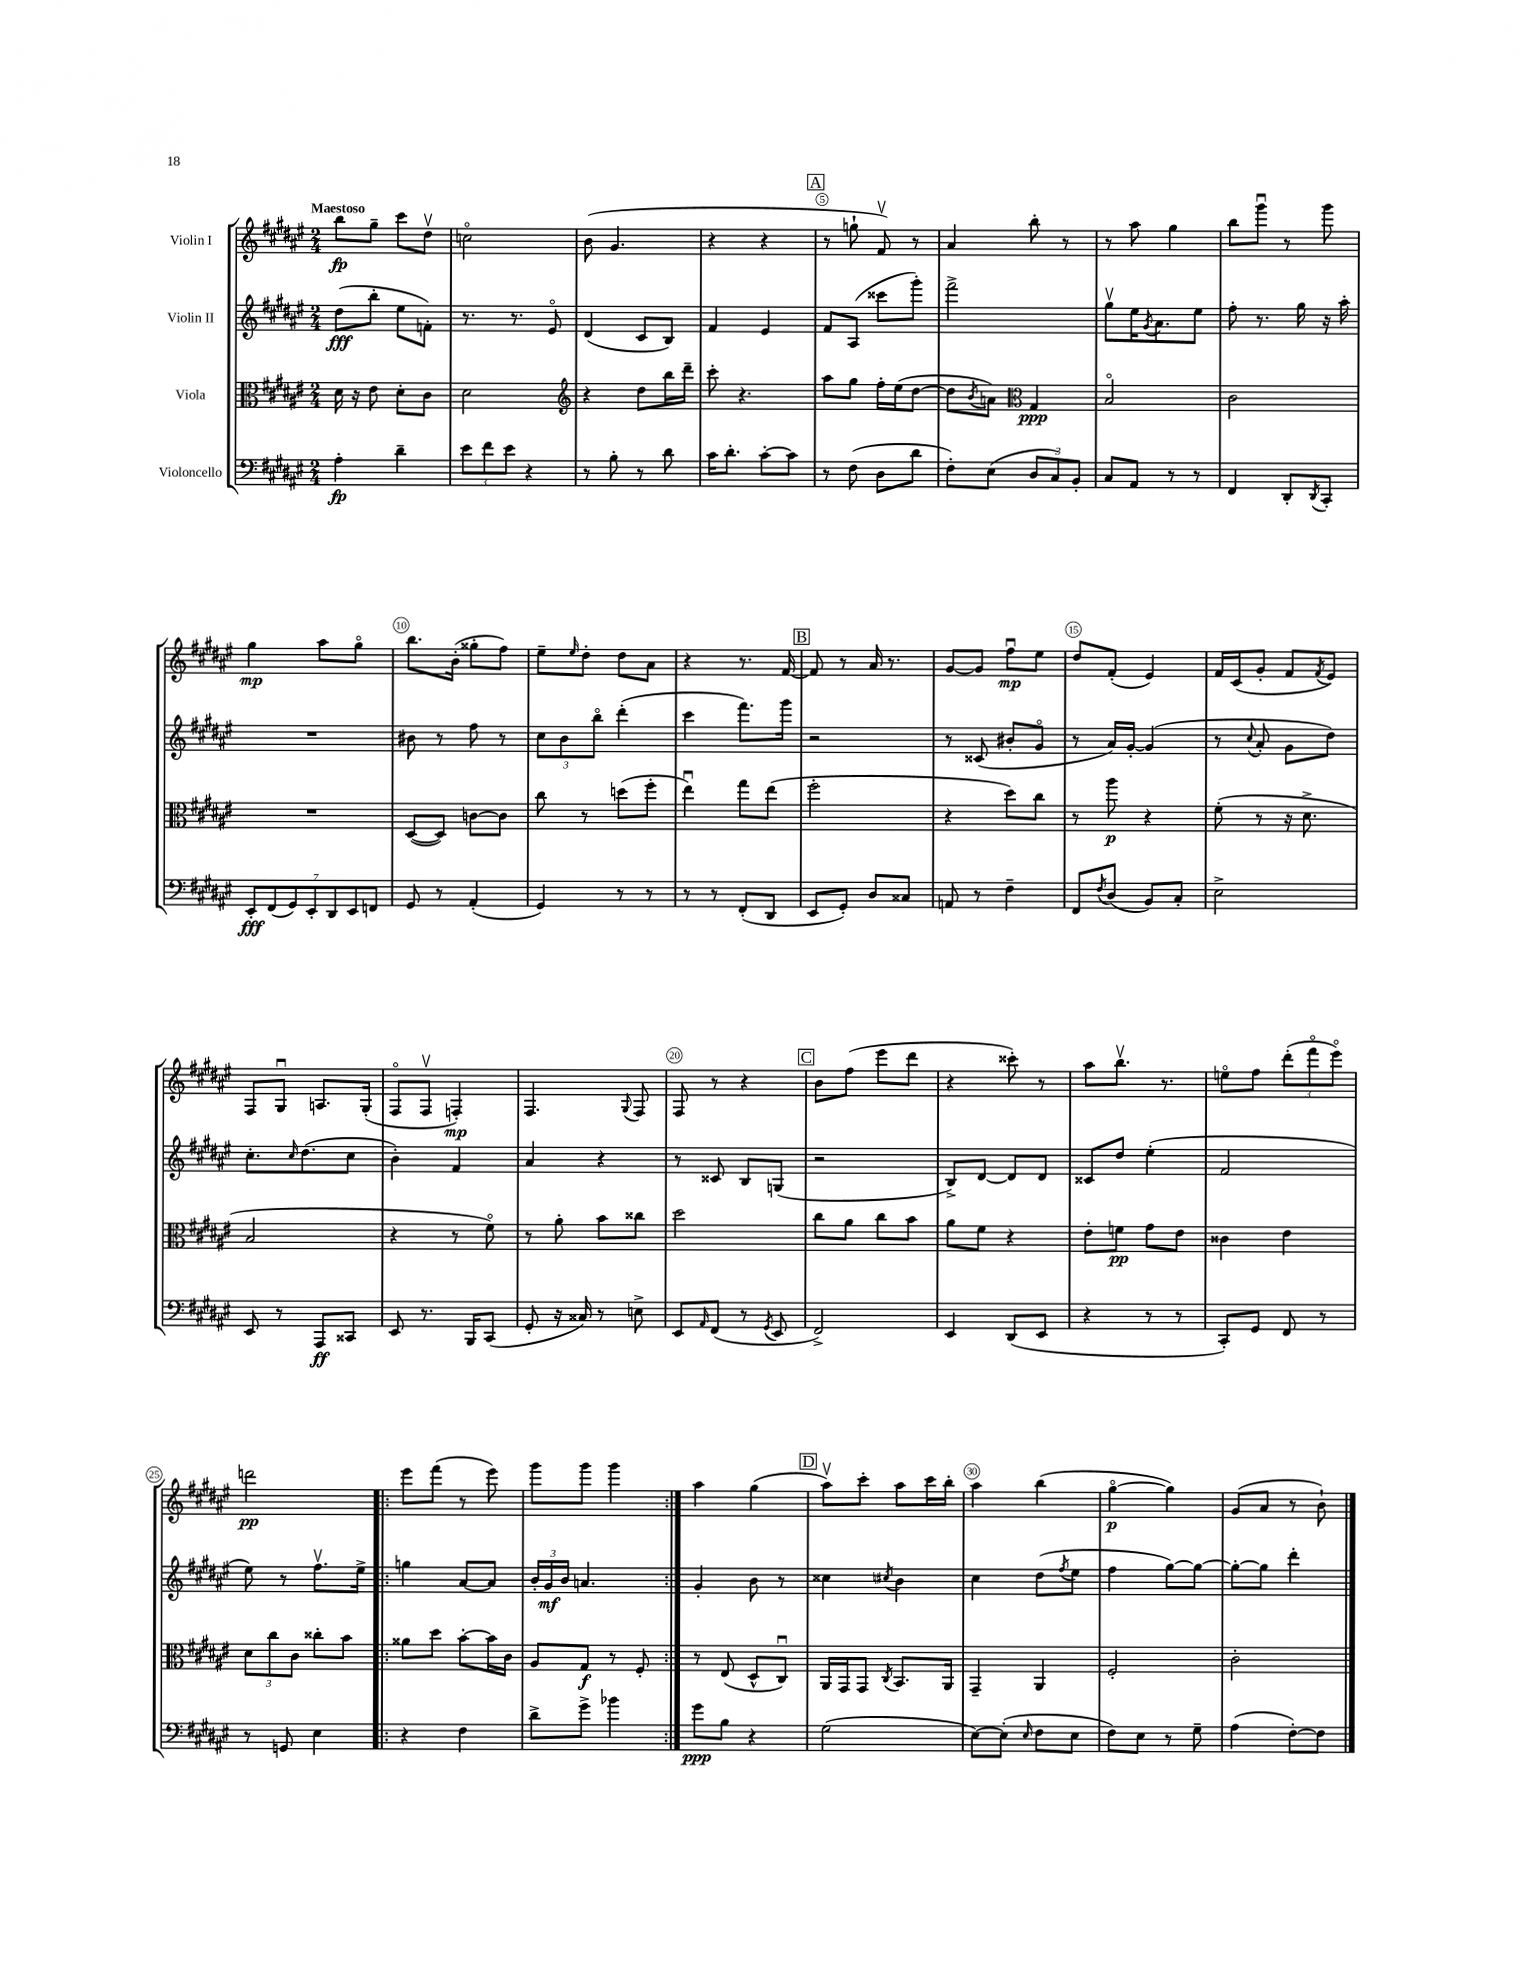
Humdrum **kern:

**kern	**kern	**kern	**kern
*staff4	*staff3	*staff2	*staff1
*clefF4	*clefC3	*clefG2	*clefG2
*k[f#c#g#d#a#e#]	*k[f#c#g#d#a#e#]	*k[f#c#g#d#a#e#]	*k[f#c#g#d#a#e#]
*M2/4	*M2/4	*M2/4	*M2/4
4A#'	16d#	(8dd#	8bb
.	16r	.	.
.	8e#	8bb'	8gg#~
4d#~	8d#'	8ee#	8ccc#
.	8c#	8f')	8dd#v
=	=	=	=
12e#	2d#	8.r	2cco
12f#	.	.	.
12e#	.	.	.
.	.	8.r	.
4r	.	.	.
.	.	8e#o	.
=	=	=	=
*	*clefG2	*	*
8r	4r	(4d#	(8b
8B'	.	.	4.g#
8r	8dd#	8c#	.
8d#	16bb	8B)	.
.	16ddd#~	.	.
=	=	=	=
16c#	8ccc#'	4f#	4r
8.d#'	.	.	.
.	4.r	.	.
[8c#'	.	4e#	4r
8c#]	.	.	.
=	=	=	=
8r	8aa#	8f#	8r
(8F#	8gg#	(8A#	8gg`
8D#	16ff#'	8ccc##	8f#v)
.	(16ee#	.	.
8d#	[8dd#	8ggg#')	8r
=	=	=	=
8F#')	8dd#]	2fff#^	4a#
.	8qb	.	.
(8E#	8a)	.	.
*	*clefC3	*	*
12D#	4G#	.	8bb'
12C#)	.	.	.
.	.	.	8r
12BB'	.	.	.
=	=	=	=
8C#	2Bo	8gg#v	8r
8AA#	.	16ee#	8aa#
.	.	8qg#	.
.	.	8.a#	.
8r	.	.	4gg#
8r	.	8ee#	.
=	=	=	=
4FF#	2c#	8ff#'	8bb
.	.	8.r	8ggg#u
8DD#'	.	.	8r
.	.	16gg#	.
8qDD#	.	.	.
8CC#'	.	16r	8ggg#
.	.	16aa#'	.
=	=	=	=
14EE#'	2r	2r	4gg#
(14FF#	.	.	.
14GG#)	.	.	.
14EE#'	.	.	.
.	.	.	8aa#
14DD#	.	.	.
14EE#	.	.	.
.	.	.	8gg#o
14FF	.	.	.
=	=	=	=
8GG#	([8D#	8b#	8.bb
8r	8D#])	8r	.
.	.	.	(16b'
(4AA#'	[8c	8ff#	8gg##'
.	8c]	8r	8ff#)
=	=	=	=
4GG#)	8cc#	12cc#	8ee#~
.	.	12b	.
.	.	.	16qqee#
.	8r	.	8dd#'
.	.	12bbo	.
8r	(8dd	(4ddd#'	8dd#
8r	8ff#'	.	8a#
=	=	=	=
8r	4ee#u)	4ccc#	4r
8r	.	.	.
(8FF#'	8gg#	8.fff#)	8.r
8DD#	(8ee#	.	.
.	.	16ggg#	[16f#
=	=	=	=
8EE#	2ff#'	2r	8f#]
8GG#')	.	.	8r
8D#	.	.	16a#
.	.	.	8.r
8C##	.	.	.
=	=	=	=
8AA	4r	8r	[8g#
8r	.	(8c##	8g#]
4F#~	8dd#)	8b#'	8ff#u
.	8cc#	8g#o	8ee#
=	=	=	=
8FF#	8r	8r	8dd#
8qF#	.	.	.
(8D#	8aa#	16a#)	(8f#'
.	.	[16g#'	.
8BB)	4r	(4g#]	4e#)
8C#'	.	.	.
=	=	=	=
2E#^	(8f#'	8r	16f#
.	.	.	(16c#
.	.	8qqcc#	.
.	8r	8a#'	8g#'
.	16r	8g#	8f#
.	8.d#^	.	.
.	.	.	8qf#
.	.	8dd#)	8e#)
=	=	=	=
8EE#	2B	8.cc#'	8F#
8r	.	.	8G#u
.	.	16qqcc#	.
.	.	(8.dd#	.
8AAA#	.	.	8.A
8CC##	.	8cc#	.
.	.	.	(16G#'
=	=	=	=
8EE#	4r	4b')	8F#o
8.r	.	.	8F#v
.	8r	4f#	4F')
16BBB	.	.	.
(8CC#	8f#o)	.	.
=	=	=	=
8GG#'	8r	4a#	4.F#
16r	8a#'	.	.
16C##)	.	.	.
8r	8b	4r	.
.	.	.	8qqG#
8E^	8cc##	.	8F#
=	=	=	=
8EE#	2dd#	8r	8F#
16qqAA#	.	.	.
(8FF#	.	8c##	8r
8r	.	8B	4r
8qGG#	.	.	.
8EE#	.	(8G	.
=	=	=	=
2FF#^)	8cc#	2r	8b
.	8a#	.	(8ff#
.	8cc#	.	8eee#
.	8b	.	8ddd#
=	=	=	=
4EE#	8a#	8B^)	4r
.	8f#	[8d#	.
(8DD#	4r	8d#]	8ccc##')
8EE#	.	8d#	8r
=	=	=	=
4r	8e#'	8c##	8aa#
.	8f	8dd#	8.bbv
8r	8g#	(4ee#'	.
.	.	.	8.r
8r	8e#	.	.
=	=	=	=
8CC#')	4c##	2f#	8eeo
8GG#	.	.	8ff#
8FF#	4e#	.	(12ddd#'
.	.	.	12fff#o
8r	.	.	.
.	.	.	12eee#o)
=	=	=	=
8r	12d#	8ee#)	2ddd
.	12cc#	.	.
8GG	.	8r	.
.	12c#	.	.
4E#	8cc##'	8.ff#v	.
.	8b	.	.
.	.	16ee#^	.
=!|:	=!|:	=!|:	=!|:
4r	8a##	4gg	8eee#
.	8dd#	.	(8fff#
4F#	[8b'	[8a#	8r
.	16b]	8a#]	8eee#)
.	16c#	.	.
=	=	=	=
8d#^	8A#	24b'	8ggg#
.	.	24g#	.
.	.	24b	.
8g#^	8G#	4.a	8ggg#
4b-	8r	.	4ggg#
.	8F#'	.	.
=:|!	=:|!	=:|!	=:|!
8g#	8r	4g#'	4aa#
8B	(8E#	.	.
4r	8D#^^	8b	(4gg#
.	8C#u)	8r	.
=	=	=	=
(2G#	16AA#	4cc##	8aa#v)
.	16GG#	.	.
.	8GG#	.	8ccc#'
.	8qC#	8qcc#	.
.	8.BB	4b	8aa#
.	.	.	16ccc#
.	16AA#	.	16bb'
=	=	=	=
[8E#)	4GG#~	4cc#	4aa#
(8E#']	.	.	.
16qqE#	.	.	.
8F#	4AA#	(8dd#	(4bb
.	.	8qff#	.
8E#	.	8ee#	.
=	=	=	=
8F#)	2F#'	4ff#	[4gg#o
8E#	.	.	.
8r	.	[8gg#)	4gg#])
8G#~	.	8gg#_	.
=	=	=	=
(4A#	2c#'	8gg#'_	(8g#
.	.	8gg#]	8a#
[8F#')	.	4ddd#'	8r
8F#]	.	.	8b`)
==	==	==	==
*-	*-	*-	*-
